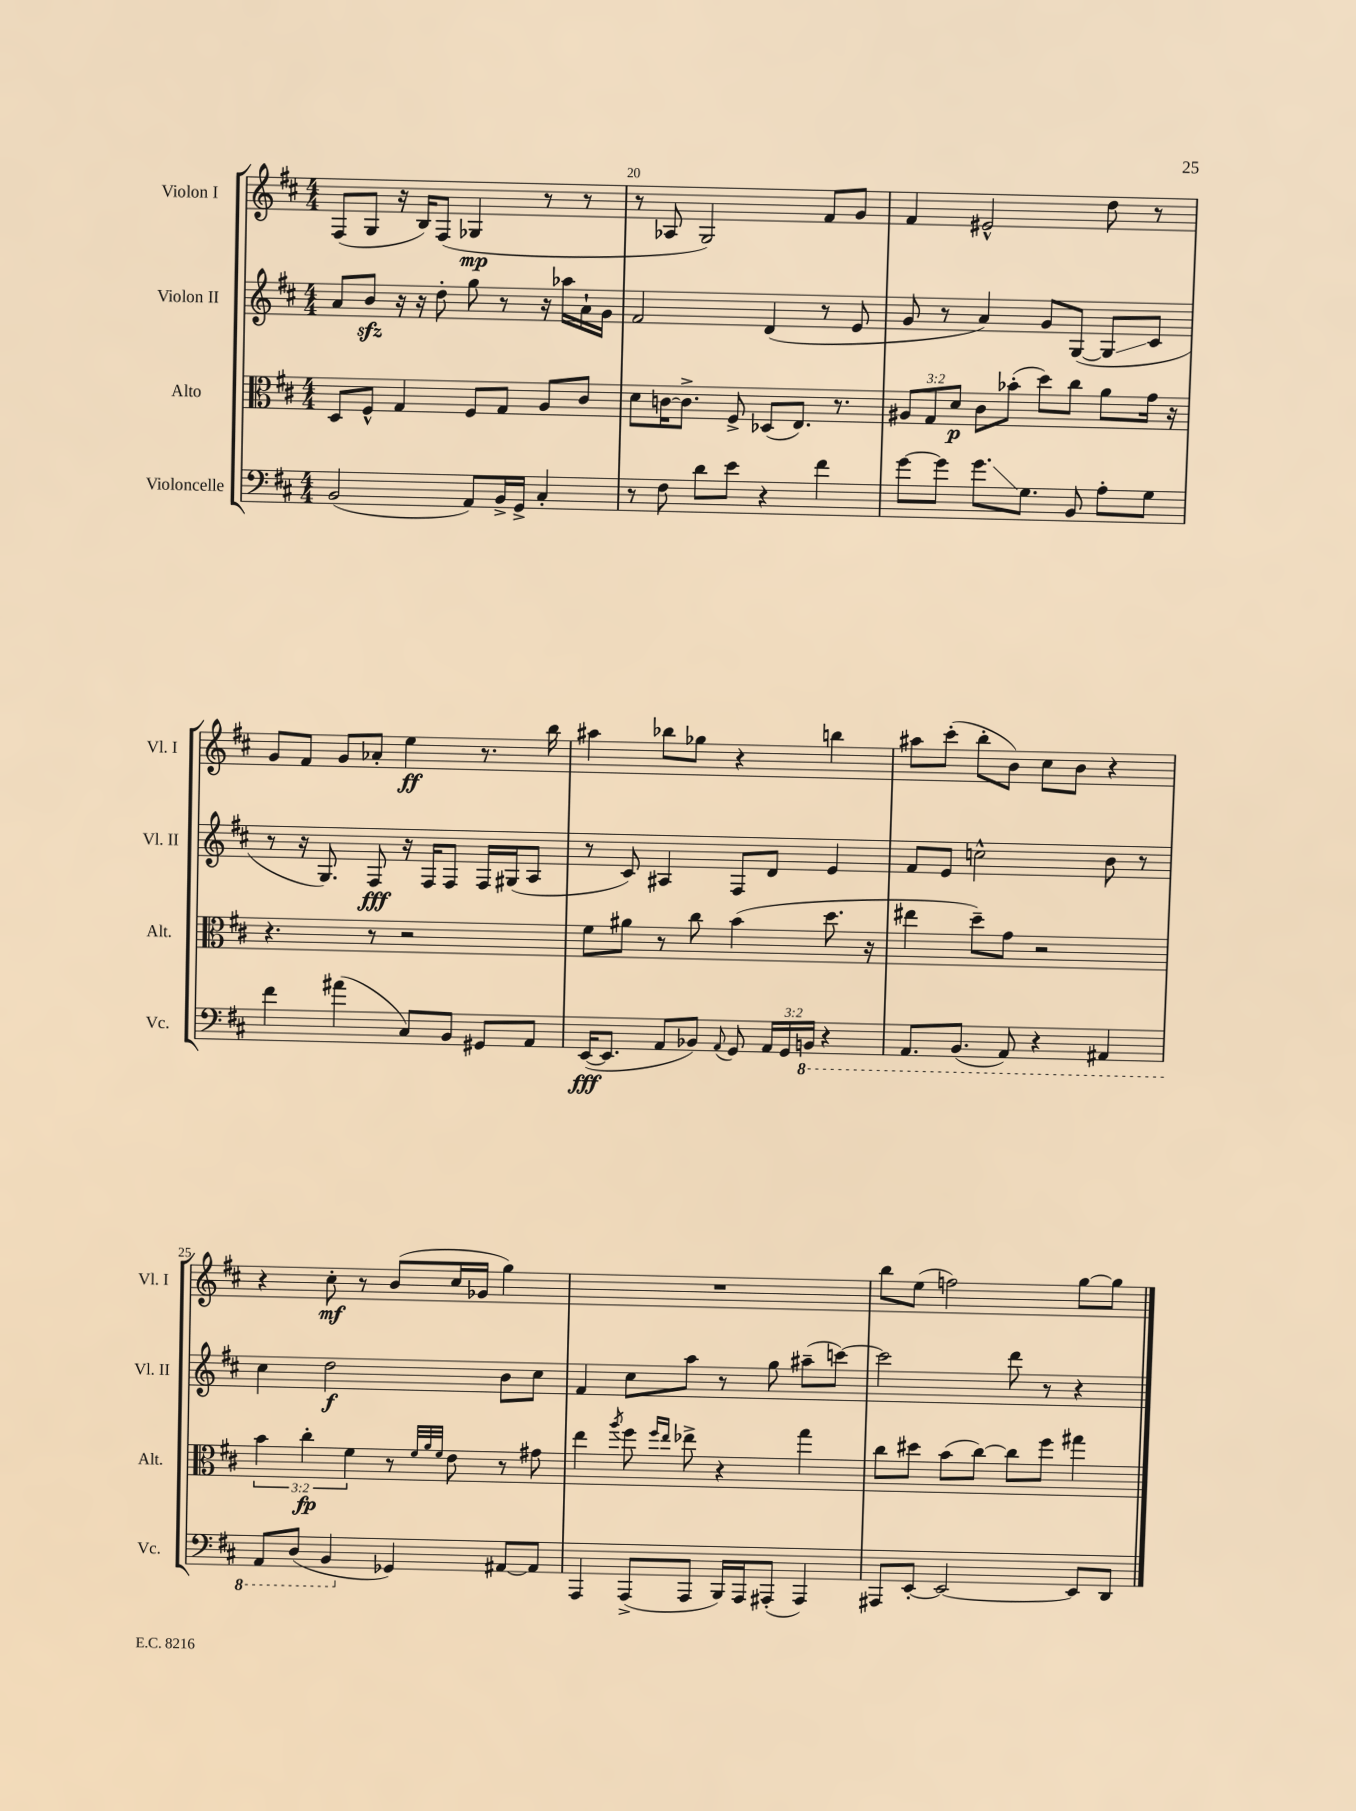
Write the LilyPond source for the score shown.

<<
\new StaffGroup <<
\new Staff = "s0" \with { instrumentName = "Violon I" shortInstrumentName = "Vl. I" } {
    \clef treble \key d \major \numericTimeSignature \time 4/4
    \autoBeamOff fis8[( g8] r16 b16[) fis8]( ges4\mp r8 r8 |
    r8 aes8 g2) fis'8[ g'8] |
    fis'4 eis'2-^ d''8 r8 |
    g'8[ fis'8] g'8[ aes'8]-. e''4\ff r8. b''16 |
    ais''4 bes''8[ ges''8] r4 b''4 |
    ais''8[ cis'''8]-.( b''8[-. b'8]) cis''8[ b'8] r4 |
    r4 cis''8-.\mf r8 b'8[( cis''16 ges'16] g''4) |
    R1 |
    b''8[ e''8]( f''2) g''8[~ g''8] \bar "|." |
}
\new Staff = "s1" \with { instrumentName = "Violon II" shortInstrumentName = "Vl. II" } {
    \clef treble \key d \major \numericTimeSignature \time 4/4
    \autoBeamOff a'8[ b'8]\sfz r16 r16 d''8-. g''8 r8 r16 aes''16[ a'16-! g'16] |
    fis'2 d'4( r8 e'8 |
    g'8 r8 a'4) g'8[ g8]~( g8[\glissando cis'8] |
    r8 r16 g8.) fis8\fff r16 fis16[ fis8] fis16[ gis16( a8] |
    r8 cis'8) ais4 fis8[ d'8] e'4 |
    fis'8[ e'8] c''2-^ b'8 r8 |
    cis''4 d''2\f b'8[ cis''8] |
    fis'4 cis''8[ a''8] r8 g''8 ais''8[--( c'''8]~) |
    c'''2 d'''8 r8 r4 \bar "|." |
}
\new Staff = "s2" \with { instrumentName = "Alto" shortInstrumentName = "Alt." } {
    \clef alto \key d \major \numericTimeSignature \time 4/4 \override Staff.TupletNumber.text = #tuplet-number::calc-fraction-text
    \autoBeamOff d8[ fis8]-^ g4 fis8[ g8] a8[ cis'8] |
    d'8[ c'16~ c'8.]-> fis8-> des8[( e8.]) r8. |
    \tuplet 3/2 { ais8[ g8 d'8]\p } cis'8[ bes'8]-.( d''8[) cis''8] a'8[ g'16] r16 |
    r4. r8 r2 |
    fis'8[ ais'8] r8 cis''8 b'4( d''8. r16 |
    eis''4 d''8[--) g'8] r2 |
    \tuplet 3/2 { b'4 cis''4-.\fp fis'4 } r8 \grace { fis'32[ a'32 fis'32] } e'8 r8 gis'8 |
    e''4 \acciaccatura { a''8 } fis''8 \grace { fis''16[ e''16] } ees''8-> r4 g''4 |
    cis''8[ dis''8] b'8[( cis''8]~) cis''8[ fis''8] gis''4 \bar "|." |
}
\new Staff = "s3" \with { instrumentName = "Violoncelle" shortInstrumentName = "Vc." } {
    \clef bass \key d \major \numericTimeSignature \time 4/4 \override Staff.TupletNumber.text = #tuplet-number::calc-fraction-text
    \autoBeamOff b,2( a,8[) b,16-> g,16]-> cis4-. |
    r8 fis8 d'8[ e'8] r4 fis'4 |
    g'8[~ g'8] g'8.[\glissando g8.] b,8 a8[-. g8] |
    fis'4 ais'4( cis8[) b,8] gis,8[ a,8] |
    e,16[~\fff( e,8.] a,8[ bes,8]) \appoggiatura { a,8 } g,8 \tuplet 3/2 { a,16[ g,16 \ottava #-1 b,,!16] } r4 |
    a,,8.[ b,,8.]( a,,8) r4 ais,,4 |
    a,,8[ d,8]( b,,4 \ottava #0 ges,4) ais,8[~ ais,8] |
    a,,4 a,,8[->( a,,8] b,,16[) a,,16 ais,,8]-.( ais,,4) |
    ais,,8[ e,8]~-. e,2~ e,8[ d,8] \bar "|." |
}
>>
>>
\layout { \context { \Score currentBarNumber = #19 \override BarNumber.break-visibility = ##(#f #t #t) barNumberVisibility = #(every-nth-bar-number-visible 5) } }
